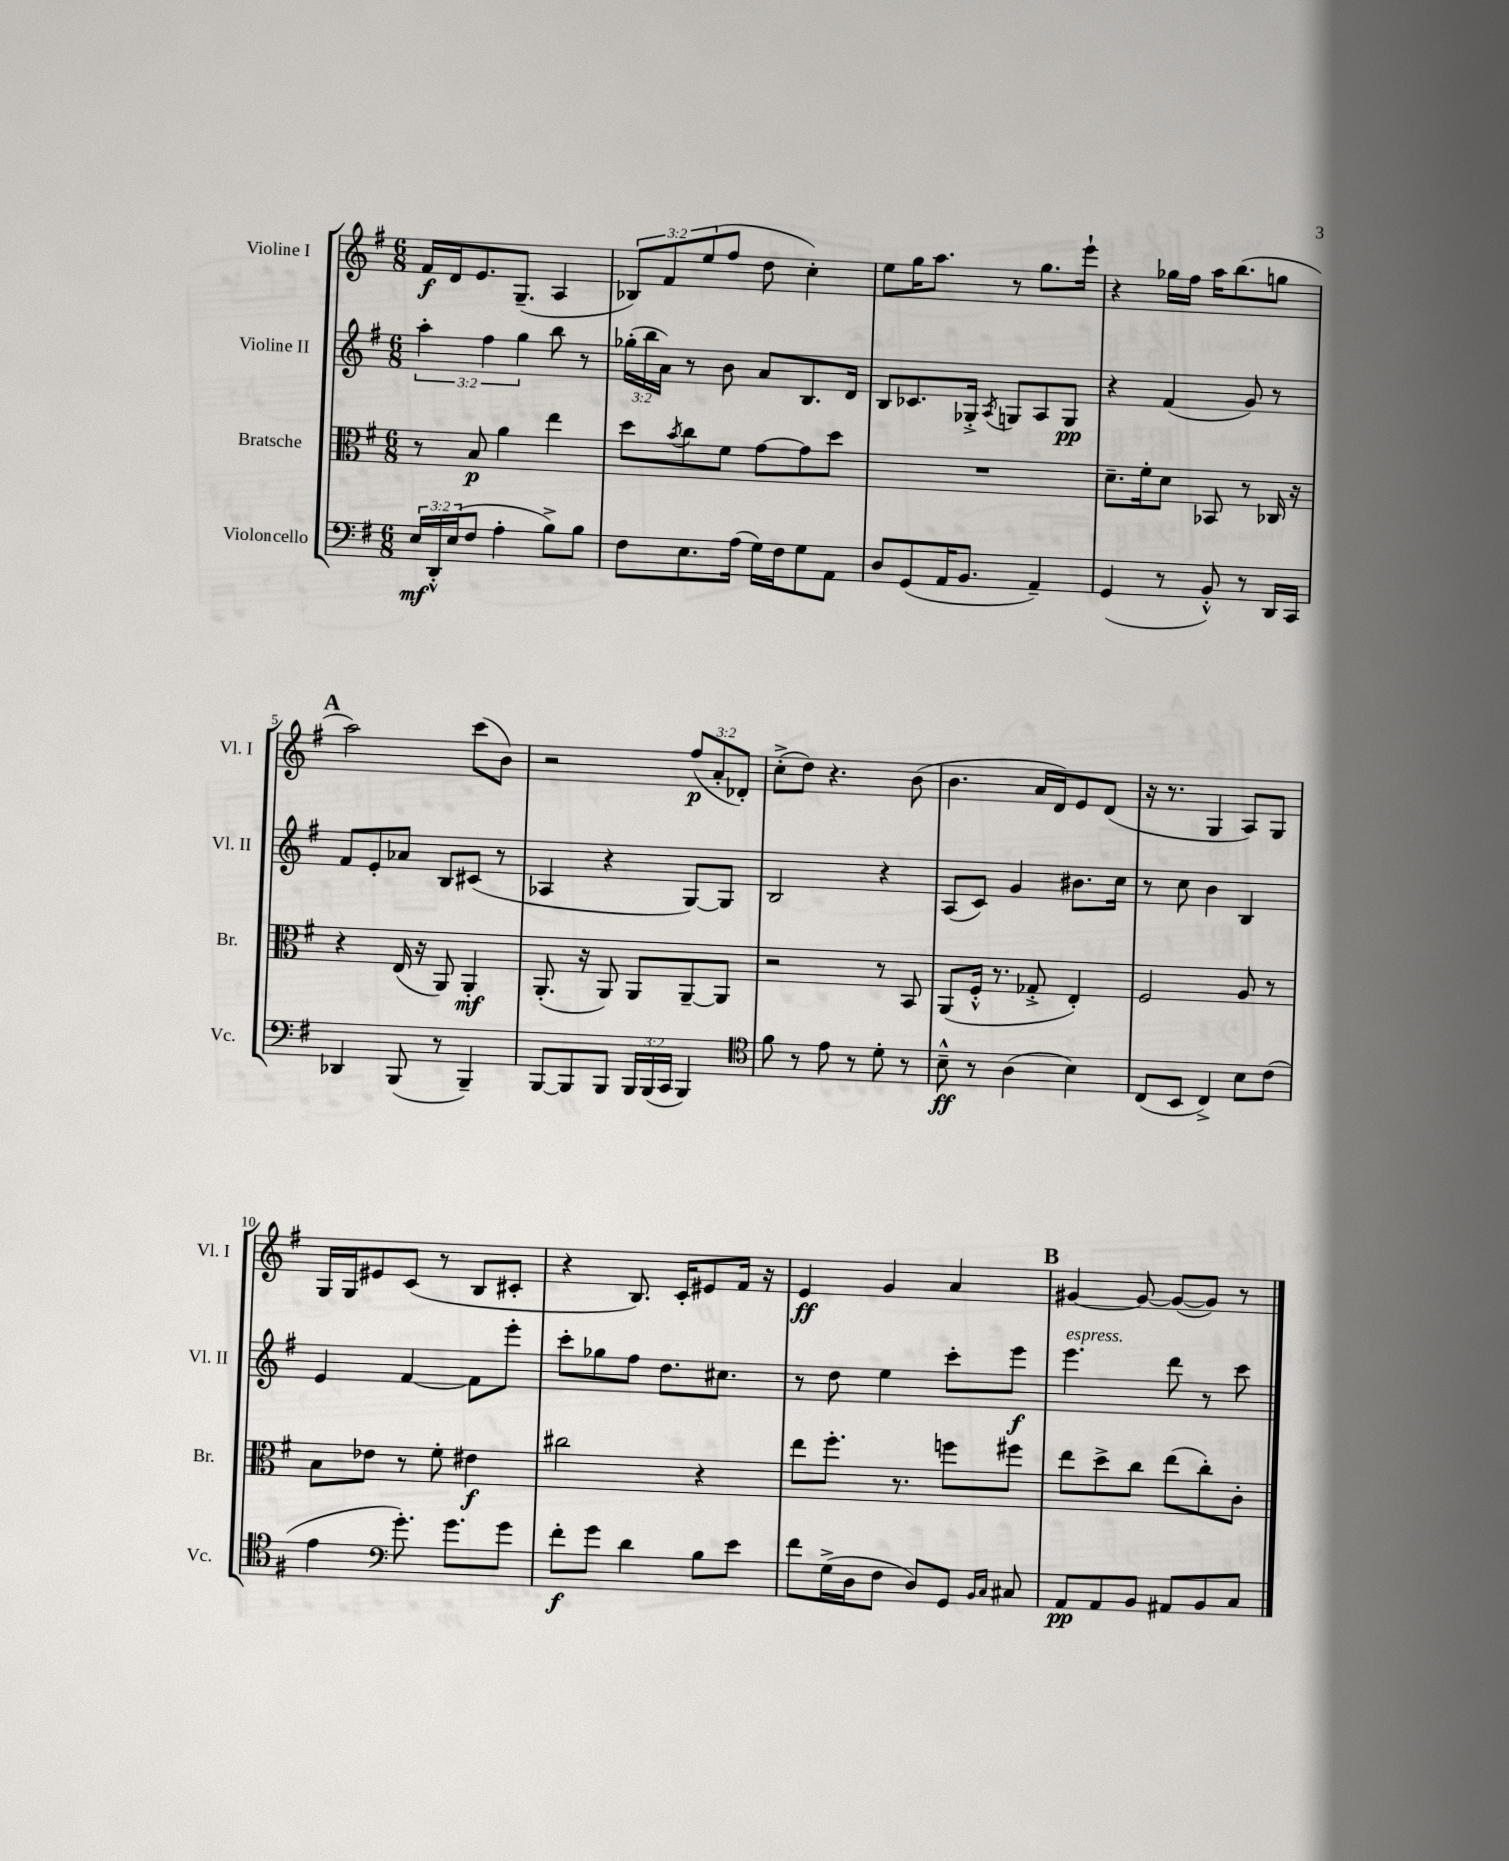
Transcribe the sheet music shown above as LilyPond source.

<<
\new StaffGroup <<
\new Staff = "s0" \with { instrumentName = "Violine I" shortInstrumentName = "Vl. I" } {
    \clef treble \key g \major \numericTimeSignature \time 6/8 \override Staff.TupletNumber.text = #tuplet-number::calc-fraction-text
    fis'16\f d'16 e'8. g8.--( a4 |
    \tuplet 3/2 { bes8) fis'8 e''8( } fis''8 d''8 c''4-.) |
    e''8 g''16 a''8. r8 g''8. e'''16-! |
    r4 ges''16 fis''16 a''16 b''8.( g''8 |
    \mark \markup { \bold "A" } a''2) c'''8( b'8) |
    r2 \tuplet 3/2 { fis''8\p( a'8-. des'8-.) } |
    c''8-.->( d''8) r4. b'8( |
    b'4. a'16 d'16) e'8 d'8( |
    r16 r8. g4 a8) g8 |
    g16 g16 eis'8 c'8( r8 b8 cis'8-. |
    r4 b8.) c'16-. eis'8 fis'16 r16 |
    e'4\ff g'4 a'4 |
    \mark \markup { \bold "B" } gis'4~ gis'8~ gis'8~( gis'8) r8 \bar "|." |
}
\new Staff = "s1" \with { instrumentName = "Violine II" shortInstrumentName = "Vl. II" } {
    \clef treble \key g \major \numericTimeSignature \time 6/8 \override Staff.TupletNumber.text = #tuplet-number::calc-fraction-text
    \tuplet 3/2 { a''4-. fis''4 g''4 } b''8 r8 |
    \tuplet 3/2 { ges''16-.( b''16 a'16) } r8 b'8 a'8 b8. d'16 |
    b8 ces'8. ges16-.-> \acciaccatura { a8 } g8 a8 g8\pp |
    r4 fis'4( g'8) r8 |
    \mark \markup { \bold "A" } fis'8 e'8-. aes'8 b8 cis'8( r8 |
    aes4 r4 g8~) g8 |
    b2 r4 |
    a8( c'8) g'4 bis'8. c''16 |
    r8 c''8 b'4 b4 |
    e'4 fis'4~ fis'8 e'''8-. |
    c'''8-. ges''8 fis''8 d''8. cis''8. |
    r8 d''8 e''4 c'''8-. e'''8\f |
    \mark \markup { \bold "B" } e'''4.^\markup { \italic "espress." } d'''8 r8 c'''8 \bar "|." |
}
\new Staff = "s2" \with { instrumentName = "Bratsche" shortInstrumentName = "Br." } {
    \clef alto \key g \major \numericTimeSignature \time 6/8
    r8 b8\p a'4 e''4 |
    d''8 \acciaccatura { b'8 } c''8 fis'8 g'8~ g'8 d''8 |
    R2. |
    d'8.-- fis'16-. d'8 bes,8 r8 ces16 r16 |
    \mark \markup { \bold "A" } r4 e16( r16 a,8) a,4-.\mf |
    a,8.-.( r16 a,8) a,8 a,8~-- a,8 |
    r2 r8 b,8 |
    a,8( fis16-.-^ r8. ges8-.-> e4-.) |
    fis2 a8 r8 |
    b8 ees'8 r8 fis'8-. eis'4\f |
    cis''2 r4 |
    e''8 fis''8.-. r8. f''8 fis''8 |
    \mark \markup { \bold "B" } e''8 d''8-> c''8 e''8( c''8-.) c'8-. \bar "|." |
}
\new Staff = "s3" \with { instrumentName = "Violoncello" shortInstrumentName = "Vc." } {
    \clef bass \key g \major \numericTimeSignature \time 6/8 \override Staff.TupletNumber.text = #tuplet-number::calc-fraction-text
    \tuplet 3/2 { e16\mf d,16-.-^ e16( } fis8 a4-. b8->) b8 |
    fis8 e8. a16( g16) fis16 g8 a,8 |
    d8 g,8( a,16 b,8. a,4--) |
    g,4( r8 b,8-.-^) r8 d,16 c,16 |
    \mark \markup { \bold "A" } des,4 b,,8( r8 b,,4--) |
    b,,8~ b,,8 b,,8 \tuplet 3/2 { b,,16 b,,16( c,16 } b,,4) |
    \clef tenor fis'8 r8 e'8 r8 d'8-. r8 |
    b8---^\ff r8 a4( b4) |
    c8( b,8 c4->) b8 c'8( |
    e'4 \clef bass g'8.-.) g'8. g'8 |
    fis'8-.\f g'8 d'4 b8 e'8 |
    fis'8 g16->( d16 fis8 d8) g,8 \grace { b,16 c16 } cis8 |
    \mark \markup { \bold "B" } a,8\pp a,8 b,8 ais,8 b,8 c8 \bar "|." |
}
>>
>>
